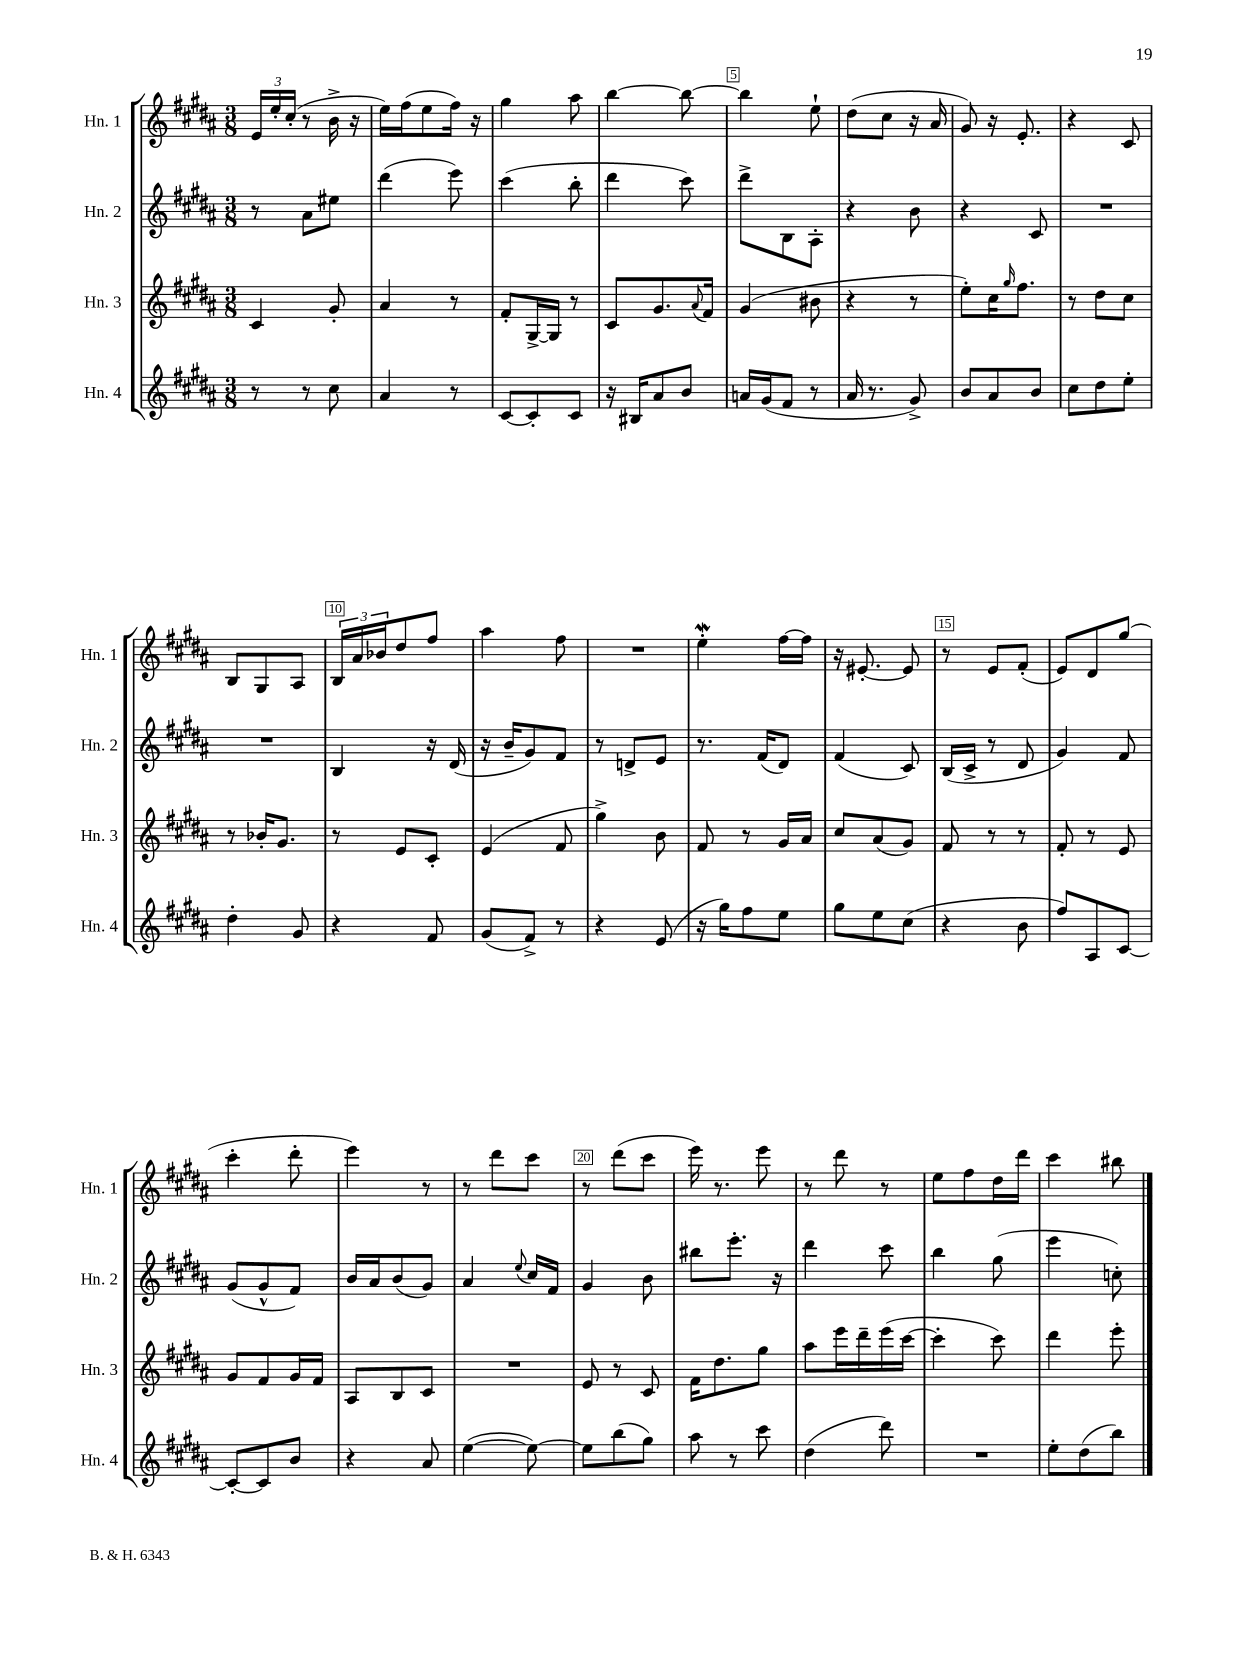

**kern	**kern	**kern	**kern
*part4	*part3	*part2	*part1
*staff4	*staff3	*staff2	*staff1
*I"Hn. 4	*I"Hn. 3	*I"Hn. 2	*I"Hn. 1
*I'Hn. 4	*I'Hn. 3	*I'Hn. 2	*I'Hn. 1
*clefG2	*clefG2	*clefG2	*clefG2
*k[f#c#g#d#a#]	*k[f#c#g#d#a#]	*k[f#c#g#d#a#]	*k[f#c#g#d#a#]
*M3/8	*M3/8	*M3/8	*M3/8
=1	=1	=1	=1
8r	4c#/	8r	24e/LL
.	.	.	24ee'/
.	.	.	(24cc#'/JJ
8r	.	8a#\L	8r
8cc#\	8g#'/	8ee#X\J	16b^\
.	.	.	16r
=2	=2	=2	=2
4a#/	4a#/	(4ddd#\	16ee\LL)
.	.	.	(16ff#\J
.	.	.	8ee\
8r	8r	8eee\)	16ff#\Jk)
.	.	.	16r
=3	=3	=3	=3
[8c#/L	8f#'/L	(4ccc#\	4gg#\
8c#'/]	[16G#^/L	.	.
.	16G#/JJ]	.	.
8c#/J	8r	8bb'\	8aa#\
=4	=4	=4	=4
16r	8c#/L	4ddd#\	[4bb\
16B#X/KL	.	.	.
8a#/	8.g#/	.	.
8b/J	.	8ccc#\)	8bb\_
.	8qqa#/	.	.
.	16f#/Jk	.	.
=5	=5	=5	=5
16an/LL	(4g#/	8ddd#^\L	4bb\]
(16g#/J	.	.	.
8f#/J	.	8B\	.
8r	8b#X\	8A#'\J	8ee`\
=6	=6	=6	=6
16a#/	4r	4r	(8dd#\L
8.r	.	.	.
.	.	.	8cc#\J
8g#^/)	8r	8b\	16r
.	.	.	16a#/
=7	=7	=7	=7
8b/L	8ee'\L)	4r	8g#/)
8a#/	16cc#\K	.	16r
.	16qqgg#/	.	.
.	8.ff#\J	.	8.e'/
8b/J	.	8c#/	.
=8	=8	=8	=8
8cc#\L	8r	4.r	4r
8dd#\	8dd#\L	.	.
8ee'\J	8cc#\J	.	8c#/
!!LO:LB:g=z
=9	=9	=9	=9
4dd#'\	8r	4.r	8B/L
.	16b-X'/KL	.	8G#/
.	8.g#/J	.	.
8g#/	.	.	8A#/J
=10	=10	=10	=10
4r	8r	4B/	24B/LL
.	.	.	24a#/
.	.	.	24b-X/J
.	8e/L	.	8dd#/
8f#/	8c#'/J	16r	8ff#/J
.	.	(16d#/	.
=11	=11	=11	=11
(8g#/L	(4e/	16r	4aa#\
.	.	16b~/KL	.
8f#^/J)	.	8g#/)	.
8r	8f#/	8f#/J	8ff#\
=12	=12	=12	=12
4r	4gg#^\)	8r	4.r
.	.	8dn^/L	.
(8e/	8b\	8e/J	.
=13	=13	=13	=13
16r	8f#/	8.r	4eew'\
16gg#\KL)	.	.	.
8ff#\	8r	.	.
.	.	(16f#/KL	.
8ee\J	16g#/LL	8d#/J)	[16ff#\LL
.	16a#/JJ	.	16ff#\JJ]
=14	=14	=14	=14
8gg#\L	8cc#/L	(4f#/	16r
.	.	.	[8.e#X'/
8ee\	(8a#/	.	.
(8cc#\J	8g#/J)	8c#/)	8e#/]
=15	=15	=15	=15
4r	8f#/	(16B/LL	8r
.	.	16c#^/JJ	.
.	8r	8r	8e/L
8b\	8r	8d#/	(8f#'/J
=16	=16	=16	=16
8ff#/L)	8f#'/	4g#/)	8e/L)
8A#/	8r	.	8d#/
[8c#/J	8e/	8f#/	(8gg#/J
!!LO:LB:g=z
=17	=17	=17	=17
8c#'/L_	8g#/L	(8g#/L	4ccc#'\
8c#/]	8f#/	8g#^^/	.
8b/J	16g#/L	8f#/J)	8ddd#'\
.	16f#/JJ	.	.
=18	=18	=18	=18
4r	8A#/L	16b/LL	4eee\)
.	.	16a#/J	.
.	8B/	(8b/	.
8a#/	8c#/J	8g#/J)	8r
=19	=19	=19	=19
([4ee\	4.r	4a#/	8r
.	.	.	8ddd#\L
.	.	8qqee/	.
8ee\_)	.	16cc#/LL	8ccc#\J
.	.	16f#/JJ	.
=20	=20	=20	=20
8ee\L]	8e/	4g#/	8r
(8bb\	8r	.	(8ddd#\L
8gg#\J)	8c#/	8b\	8ccc#\J
=21	=21	=21	=21
8aa#\	16f#\KL	8bb#X\L	16eee\)
.	8.dd#\	.	8.r
8r	.	8.eee'\J	.
8ccc#\	8gg#\J	.	8eee\
.	.	16r	.
=22	=22	=22	=22
(4dd#\	8aa#\L	4ddd#\	8r
.	16eee\L	.	8ddd#\
.	16ddd#~\	.	.
8ddd#\)	(16eee\	8ccc#\	8r
.	[16ccc#\JJ	.	.
=23	=23	=23	=23
4.r	4ccc#'\]	4bb\	8ee\L
.	.	.	8ff#\
.	8ccc#\)	(8gg#\	16dd#\L
.	.	.	16ddd#\JJ
=24	=24	=24	=24
8ee'\L	4ddd#\	4eee\	4ccc#\
(8dd#\	.	.	.
8bb\J)	8eee'\	8ccn'\)	8bb#X\
==	==	==	==
*-	*-	*-	*-
